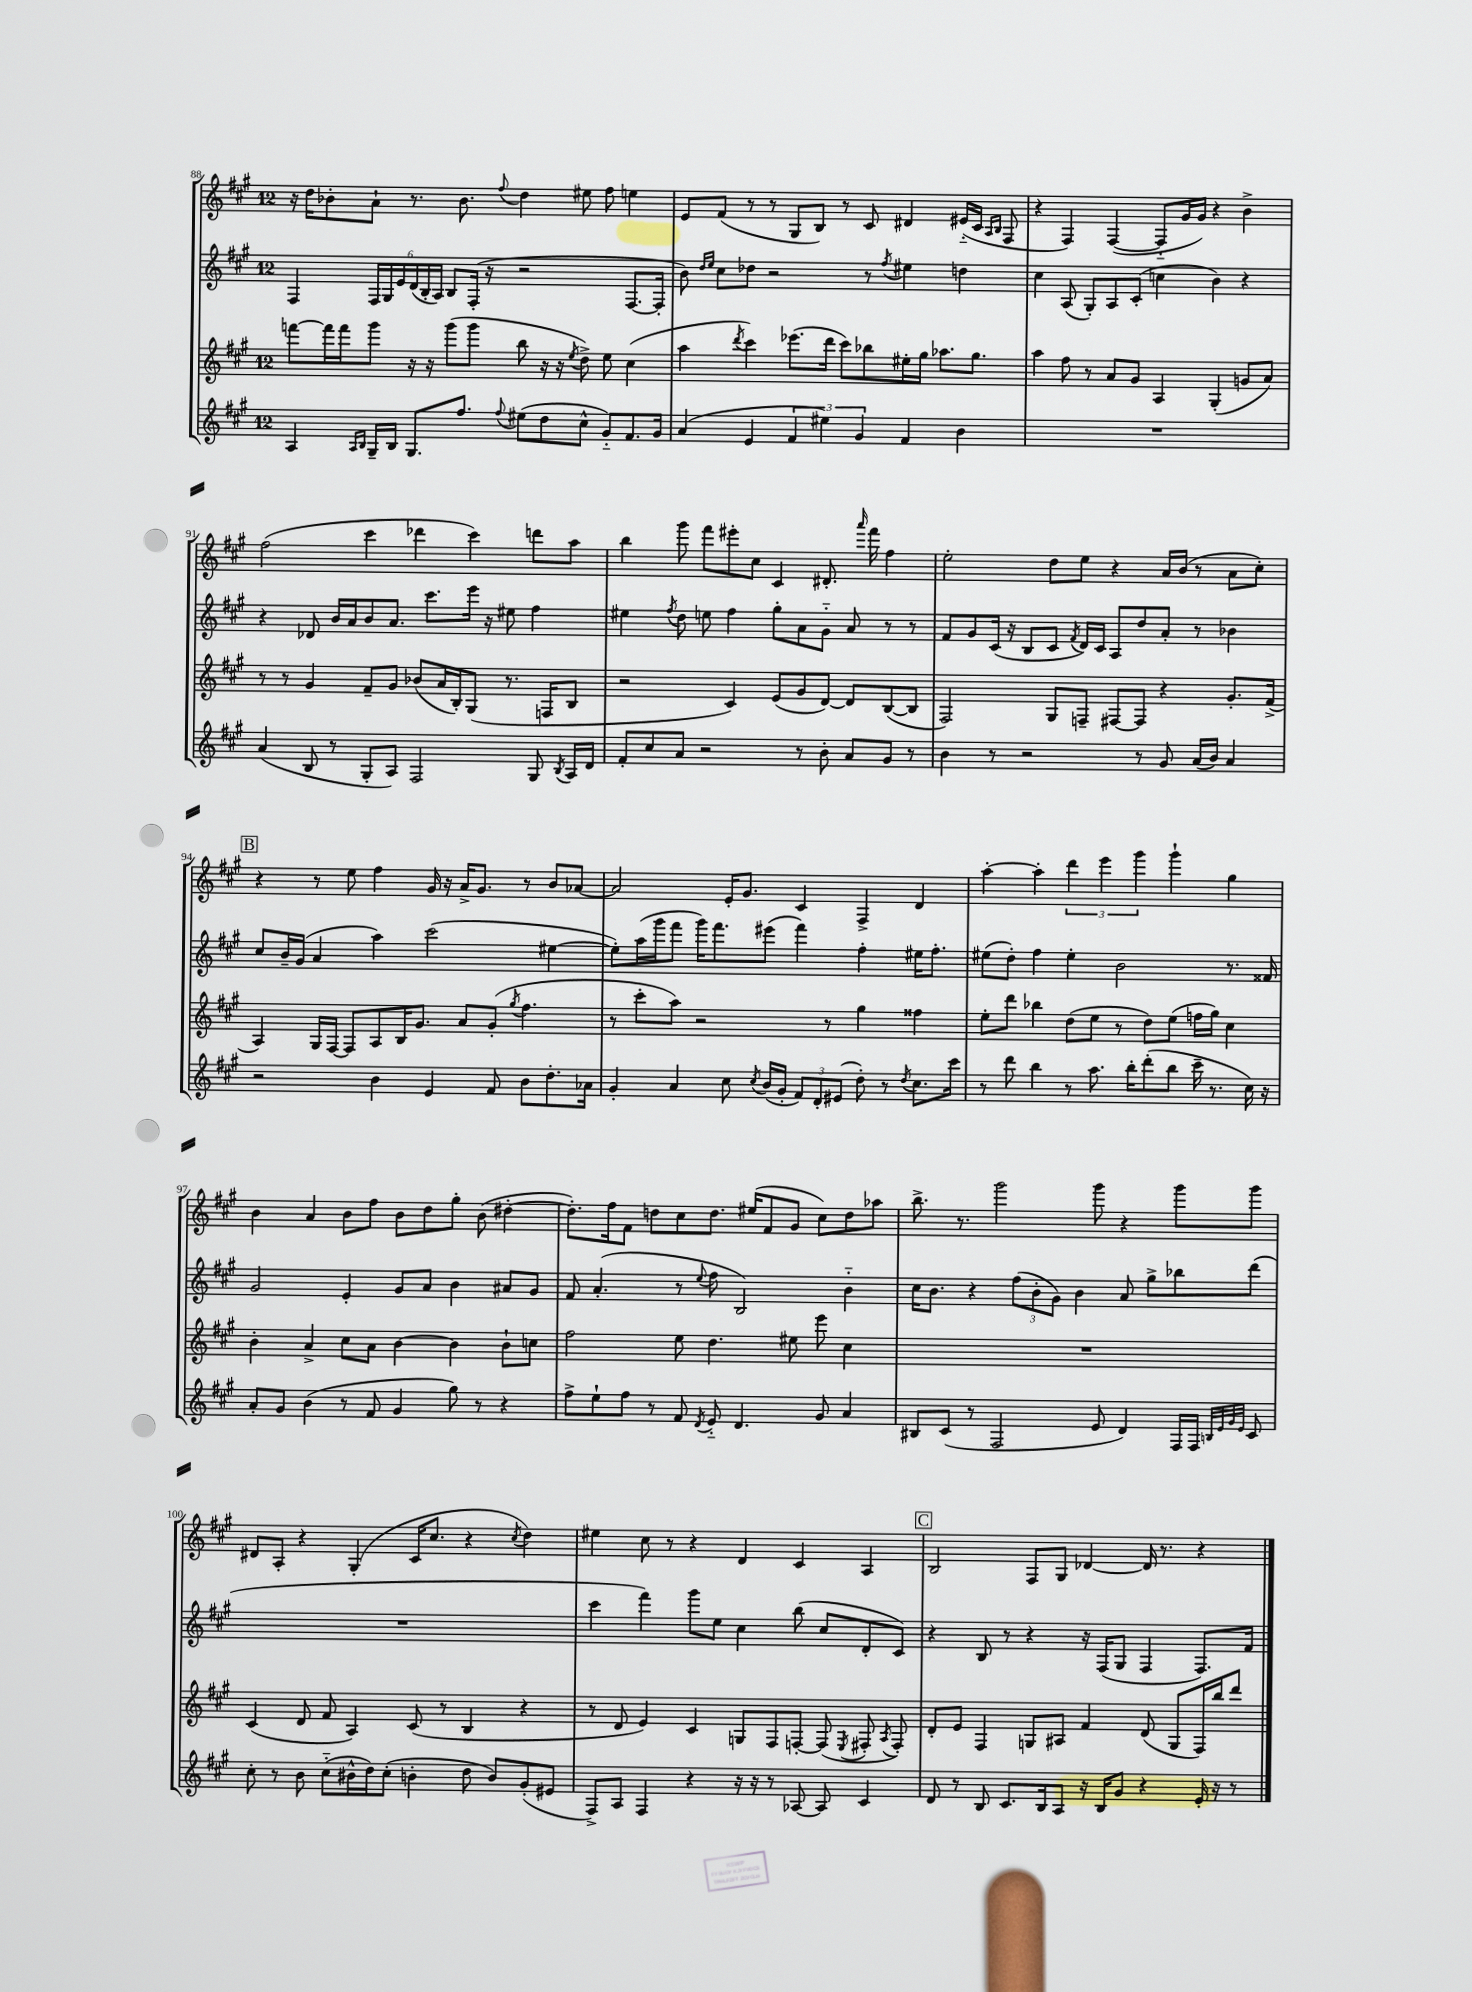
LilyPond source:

<<
\new StaffGroup <<
\new Staff = "s0" {
    \clef treble \key a \major \once \override Staff.TimeSignature.style = #'single-digit \time 12/8
    \autoBeamOff r16 d''16[ bes'8-. a'8]-! r8. bes'8. \appoggiatura { fis''8 } d''4 eis''8 fis''8 e''4 |
    e'8[ fis'8]( r8 r8 gis8[ b8]) r8 cis'8 dis'4 eis'16[-_( cis'16] \grace { a16[ b16] } fis8 |
    r4 fis4) fis4~( fis8[-_ gis'16 gis'16]) r4 b'4-> |
    fis''2( cis'''4 des'''4 cis'''4) d'''8[ a''8] |
    b''4 gis'''8 fis'''8[ eis'''8-. cis''8] cis'4 dis'8.-. \grace { a'''16 } fis'''16 fis''4 |
    e''2-. d''8[ e''8] r4 a'16[ b'16]( r8 a'8[ cis''8]-.) |
    \mark \markup { \box "B" } r4 r8 e''8 fis''4 gis'16 r16 a'16[-> gis'8.] r8 b'8[ aes'8]~ |
    aes'2 e'16[-. gis'8.] cis'4 fis4-> d'4 |
    a''4~-. a''4-. \tuplet 3/2 { d'''4 e'''4 gis'''4 } gis'''4-! gis''4 |
    b'4 a'4 b'8[ fis''8] b'8[ d''8 gis''8]-. b'8( dis''4~-. |
    dis''8.[-.) fis''16 fis'8] d''8[ cis''8 d''8.] eis''16[( fis'8 gis'8] cis''8[) d''8 aes''8] |
    b''8.-> r8. gis'''2 gis'''8 r4 gis'''8[ gis'''8] |
    dis'8[ a8]-. r4 gis4-.( cis'16[ cis''8.] r4 \acciaccatura { cis''8 } d''4) |
    eis''4 cis''8 r8 r4 d'4 cis'4 a4 |
    \mark \markup { \box "C" } b2 fis8[ gis8] des'4~ des'16 r8. r4 \bar "|." |
}
\new Staff = "s1" {
    \clef treble \key a \major \once \override Staff.TimeSignature.style = #'single-digit \time 12/8
    \autoBeamOff fis4 \tuplet 6/4 { fis16[ gis16 e'16 d'16( b16-. a16]) } b8[ fis16]-.( r16 r2 fis8.[~ fis16]-. |
    b'8) \grace { d''16[ e''16] } cis''8[ des''8] r2 r8 \acciaccatura { fis''8 } eis''4 d''4 |
    cis''4 a8( gis8[-.) a8 cis'8]-.( c''4 b'4) r4 |
    r4 des'8 b'16[ a'16 b'8 a'8.] cis'''8.[ e'''16] r16 eis''8 fis''4 |
    eis''4 \acciaccatura { fis''8 } d''8 e''8 fis''4 gis''8[-. a'8 gis'8]-_ a'8 r8 r8 |
    fis'8[ gis'8 cis'16]( r16 b8[ cis'8] \acciaccatura { fis'8 } d'16[) cis'16] a8[ d''8 a'8]-. r8 bes'4 |
    \mark \markup { \box "B" } cis''8[ b'16-- gis'16]( a'4 a''4) cis'''2( eis''4~ |
    eis''8[-.) a''16( gis'''16 fis'''8] gis'''16[) fis'''8. eis'''8]( fis'''4) fis''4-. eis''16[ fis''8.]-. |
    eis''8[( d''8]-.) fis''4 eis''4-. b'2 r8. fisis'16 |
    gis'2 e'4-. gis'8[ a'8] b'4 ais'8[ gis'8] |
    fis'8 a'4.-.( r8 \appoggiatura { e''8 } fis''8 b2) b'4-_ |
    cis''16[ b'8.] r4 \tuplet 3/2 { fis''8[( b'8-. gis'8]) } b'4 a'8 gis''8[-> bes''8 d'''8]( |
    R1. |
    cis'''4 fis'''4) gis'''8[ e''8] cis''4 b''8( cis''8[ d'8-. cis'8]) |
    \mark \markup { \box "C" } r4 b8 r8 r4 r16 fis16[( gis8] fis4 fis8.[) fis'16] \bar "|." |
}
\new Staff = "s2" {
    \clef treble \key a \major \once \override Staff.TimeSignature.style = #'single-digit \time 12/8
    \autoBeamOff f'''8[~ f'''16 f'''16 gis'''8] r16 r16 gis'''8[( gis'''8] b''8 r16 r16 \acciaccatura { e''8 } d''8->) e''8 cis''4( |
    a''4 \acciaccatura { d'''8 } cis'''4) ees'''8.[( d'''16] cis'''8[) bes''8 eis''16-. gis''16] aes''8.[ gis''8.] |
    a''4 fis''8 r8 a'8[ gis'8] a4 gis4-.( g'8[ a'8]) |
    r8 r8 gis'4 fis'8[-- gis'8] bes'8[( a'16 b16-.) gis8]( r8. f16[ b8] |
    r2 cis'4) e'8[( gis'8 d'8]~) d'8[ b8~( b8] |
    fis2) gis8[ f8]-- fis8[~ fis8] r4 gis'8.[-. fis'16]->( |
    \mark \markup { \box "B" } a4) gis16[ fis16]~ fis8[ a8 b16 gis'8.] a'8[ gis'8]-.( \acciaccatura { gis''8 } fis''4. |
    r8 cis'''8[-. a''8]) r2 r8 gis''4 fisis''4 |
    e''8[-. d'''8] bes''4 d''8[( e''8] r8 d''8[) e''8]( f''16[ gis''16]) cis''4 |
    b'4-. a'4-> cis''8[ a'8] b'4~ b'4 b'8[-! c''8] |
    fis''2 e''8 d''4. eis''8 e'''8 cis''4 |
    R1. |
    cis'4( d'8 fis'8 a4) cis'8( r8 b4 r4 |
    r8 d'8 e'4) cis'4 g8[ fis8 f8]~-. f8( \acciaccatura { e8 } fis8-. \acciaccatura { a8 } fis8-.) |
    \mark \markup { \box "C" } d'8[-. e'8] fis4 g8[ ais8] fis'4 d'8( g8[ fis16) b''16 d'''8] \bar "|." |
}
\new Staff = "s3" {
    \clef treble \key a \major \once \override Staff.TimeSignature.style = #'single-digit \time 12/8
    \autoBeamOff a4 \grace { a16[ b16] } gis16[-- b16] gis8.[ fis''8.] \appoggiatura { fis''8 } eis''8[( d''8 cis''8]-^ gis'8[-_) fis'8. gis'16] |
    a'4( e'4 \tuplet 3/2 { fis'4 eis''4) gis'4 } fis'4 b'4 |
    R1. |
    a'4( b8 r8 gis8[-. a8]) fis2 gis8 \acciaccatura { b8 } a16[ d'16] |
    fis'8[-. cis''8 a'8] r2 r8 b'8-. a'8[ gis'8] r8 |
    b'4 r8 r2 r8 gis'8 a'16[( b'16]) a'4 |
    \mark \markup { \box "B" } r2 b'4 e'4 fis'8 b'8[ d''8.-. aes'16] |
    gis'4-. a'4 cis''8 \acciaccatura { cis''8 } b'16[( gis'16]-. \tuplet 3/2 { fis'8[) d'8-. eis'8]( } d''8-.) r8 \acciaccatura { d''8 } cis''8.[ cis'''16] |
    r8 d'''8 b''4 r8 a''8. b''16[-. d'''8-.( b''8] cis'''16-- r8. cis''16) r16 |
    a'8[-. gis'8] b'4( r8 fis'8 gis'4 gis''8) r8 r4 |
    fis''8[-> e''8-! fis''8] r8 fis'8 \acciaccatura { d'8 } e'8-_ d'4. gis'8 a'4 |
    bis8[ cis'8]( r8 fis2 e'8 d'4) fis16[ fis16] \grace { b32[ e'32 gis'32 e'32] } cis'8 |
    cis''8-. r8 b'8 cis''8[-_( bis'16-^ d''16) cis''8]-.( b'4-. d''8 b'8[) gis'8-.( eis'8] |
    fis8[->) a8] fis4 r4 r16 r16 r8 aes8~ aes8 cis'4 |
    \mark \markup { \box "C" } d'8 r8 b8 cis'8.[ b16 a8] r16 b16[ gis'8] r4 e'16-. r16 r8 \bar "|." |
}
>>
>>
\layout { \context { \Score currentBarNumber = #88 } }
